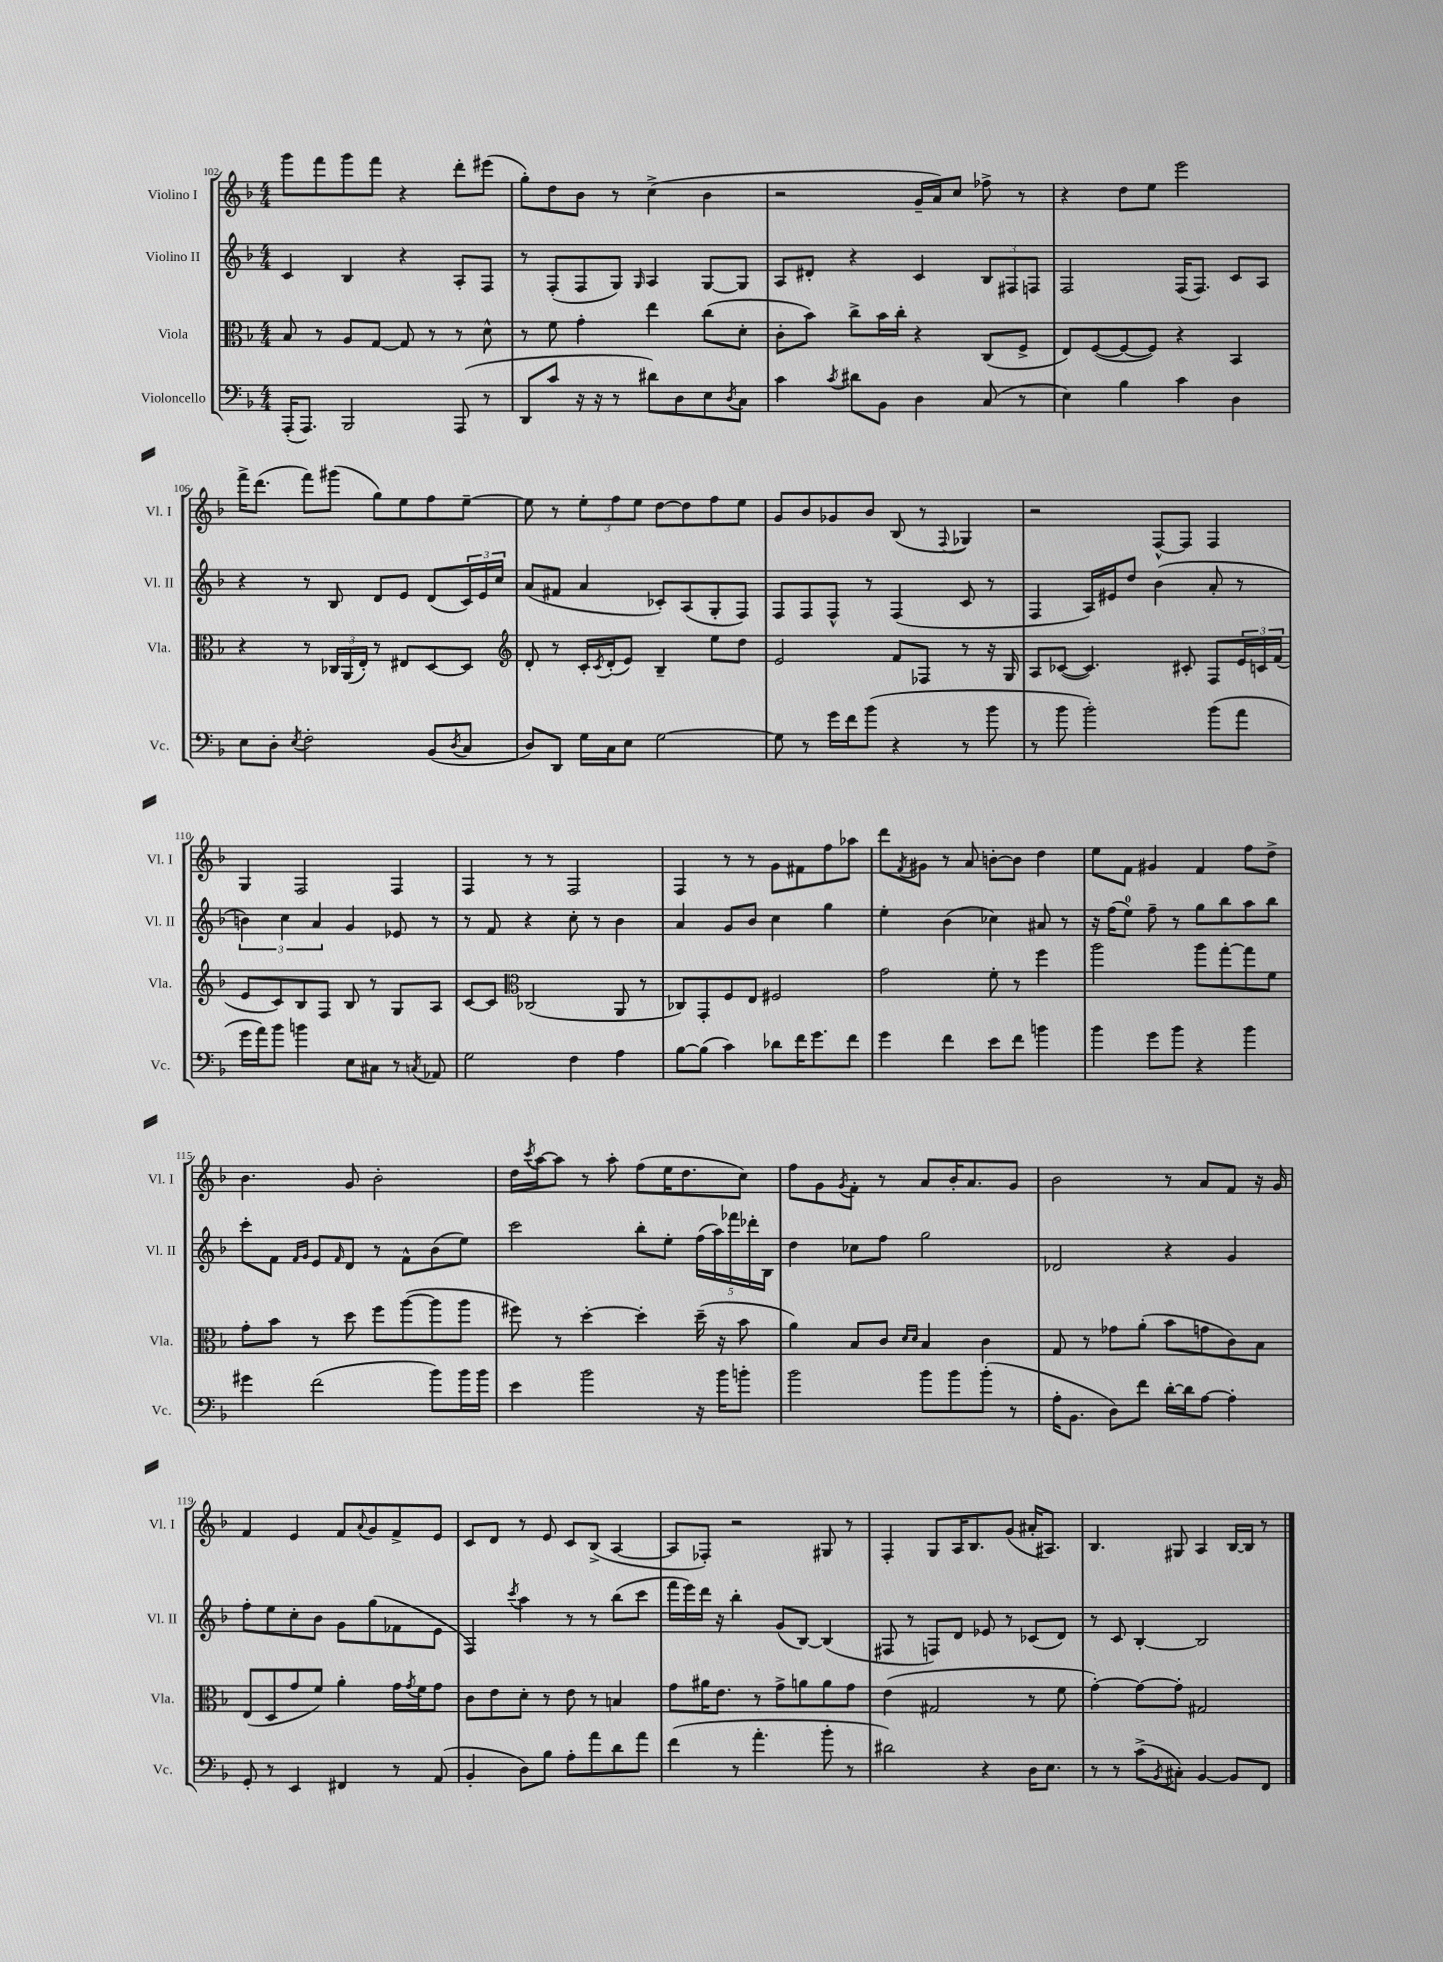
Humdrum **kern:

**kern	**kern	**kern	**kern
*part4	*part3	*part2	*part1
*staff4	*staff3	*staff2	*staff1
*I"Violoncello	*I"Viola	*I"Violino II	*I"Violino I
*I'Vc.	*I'Vla.	*I'Vl. II	*I'Vl. I
*clefF4	*clefC3	*clefG2	*clefG2
*k[b-]	*k[b-]	*k[b-]	*k[b-]
*M4/4	*M4/4	*M4/4	*M4/4
=102	=102	=102	=102
(16AAA'/KL	8B-/	4c/	8ggg\L
8.AAA/J)	.	.	.
.	8r	.	8fff\
2BBB-/	8A/L	4B-/	8ggg\
.	[8G/J	.	8fff\J
.	8G/]	4r	4r
.	8r	.	.
(8AAA/	8r	8A'/L	8ddd'\L
8r	8d^^\	8F/J	(8eee#X\J
=103	=103	=103	=103
8DD/L	8r	8r	8gg'\L)
8c/J	8f\	(8F'/L	8dd\
16r	4g'\	8F/	8b-\J
16r	.	.	.
8r	.	8G/J)	8r
.	.	16qqG/	.
8d#X\L)	4ee\	4A/	(4cc^\
8D\	.	.	.
8E\	(8cc\L	[8G/L	4b-\
8qD/	.	.	.
8C\J	8d'\J	8G/J]	.
=104	=104	=104	=104
4c\	8c'\L	8A/L	2r
.	8b-\J)	8d#X'/J	.
8qc/	.	.	.
8d#X\L	8cc^\L	4r	.
8BB-\J	16b-\L	.	.
.	16cc'\JJ	.	.
4D\	4r	4c/	16g~/LL
.	.	.	16a/J)
.	.	.	8cc/J
(8C/	(8C/L	12B-/L	8ff-X^\
.	.	12F#X/	.
8r	8F^/J	.	8r
.	.	12Fn/J	.
=105	=105	=105	=105
4E\)	8E/L)	2F/	4r
.	([8F/	.	.
4B-\	8F/_	.	8dd\L
.	8F/J])	.	8ee\J
4c\	4r	(16F/KL	2eee\
.	.	8.F/J)	.
4D\	4BB-/	8c/L	.
.	.	8A/J	.
!!LO:LB:g=z
=106	=106	=106	=106
8E\L	4r	4r	16fff^\KL
.	.	.	(8.ddd\J
8D'\J	.	.	.
8qE/	.	.	.
2F'\	8r	8r	8fff\L)
.	24C-X/LL	8B-/	(8ggg#X\J
.	(24AA/	.	.
.	24E'/JJ)	.	.
.	8r	8d/L	8gg\L)
.	8E#X/L	8e/J	8ee\
(8BB-/L	[8D/	(8d/L	8ff\
8qD/	.	.	.
8C/J	8D/J]	24c/L)	[8ee~\J
.	.	24e/	.
.	.	24cc/JJ	.
=107	=107	=107	=107
*	*clefG2	*	*
8D/L)	8d'/	(8a/L	8ee\]
8DD/J	8r	8f#X/J	8r
16G\LL	16c'/LL	4a/	12ee'\L
.	8qc/	.	.
16C\J	(16d'/J	.	.
.	.	.	12ff\
8E\J	8e/J)	.	.
.	.	.	12ee\J
[2G\	4B-~/	8c-X'/L)	[8dd\L
.	.	(8A/	8dd\]
.	8ee\L	8G'/	8ff\
.	8dd\J	8F/J)	8ee\J
=108	=108	=108	=108
8G\]	2e/	8F/L	8g/L
8r	.	8F/	8b-/
16g\LL	.	8F^^/J	8g-X/
16f\J	.	.	.
(8b-\J	.	8r	8b-/J
4r	8f/L	(4F/	(8B-/
.	8F-X/J	.	8r
.	.	.	8qqF/
8r	8r	8c/	4G-X/)
8b-\	16r	8r	.
.	16G/	.	.
=109	=109	=109	=109
8r	8A/L	4F/	2r
8b-\	([8c-X/J	.	.
2b-'\)	4.c-/])	16A/LL)	.
.	.	16e#X/J	.
.	.	8dd/J	.
.	.	(4b-\	[8F^^/L
.	8c#X'/	.	8F/J]
(8b-\L	8F/L	8a'/	4F/
8a\J	24e/L	8r	.
.	24cn/	.	.
.	(24f/JJ	.	.
!!LO:LB:g=z
=110	=110	=110	=110
16g\LL	8e/L	6bn\)	4G/
16a\J)	.	.	.
8b-\J	8c/)	.	.
.	.	6cc\	.
4bn\	8B-/	.	2F/
.	.	6a/	.
.	8F/J	.	.
8E\L	8B-/	4g/	.
8C#X\J	8r	.	.
8r	8G/L	8e-X/	4F/
8qCn/	.	.	.
8AA-X/	8A/J	8r	.
=111	=111	=111	=111
2G\	[8c/L	8r	4F/
.	8c/J]	8f/	.
*	*clefC3	*	*
.	(2C-X/	4r	8r
.	.	.	8r
4F\	.	8cc'\	2F/
.	.	8r	.
4A\	8AA/	4b-\	.
.	8r	.	.
=112	=112	=112	=112
[8B-\L	8C-X/L)	4a/	4F/
(8B-\J]	8GG'/	.	.
4c\)	8F/	8g/L	8r
.	8E/J	8b-/J	8r
8d-X\L	2F#X/	4cc\	8g\L
16f\K	.	.	8f#X\
8.g\	.	.	.
.	.	4gg\	8ff\
8f\J	.	.	8aa-X\J
=113	=113	=113	=113
4g\	2g\	4ee'\	8ddd\L
.	.	.	8qf/
.	.	.	8g#X\J
4f\	.	(4b-\	8r
.	.	.	8a/
8e\L	8f'\	4cc-X\)	[8bn'\L
8f\J	8r	.	8b\J]
4bn\	4ff\	8a#X/	4dd\
.	.	8r	.
=114	=114	=114	=114
4b-\	2aa\	16r	8ee\L
.	.	(16ff\KL	.
.	.	8ee\J)	8f\J
8g\L	.	8ff~\	4g#X/
8b-\J	.	8r	.
4r	8aa\L	8gg\L	4f/
.	[8gg'\	8bb-\	.
4b-\	8gg\]	8aa\	8ff\L
.	8f\J	8bb-\J	8dd^\J
!!LO:LB:g=z
=115	=115	=115	=115
4g#X\	8g'\L	8ccc'\L	4.b-\
.	8b-\J	8f\J	.
.	.	16qqf/LL	.
.	.	16qqg/JJ	.
(2f\	8r	8e/L	.
.	.	16qqf/	.
.	8dd\	8d/J	8g/
.	8ff\L	8r	2b-'\
.	([8aa\	8f^^\L	.
8b-\L)	8aa\]	(8b-\	.
16b-\L	8aa\J	8ee\J)	.
16b-\JJ	.	.	.
=116	=116	=116	=116
4e\	8ff#X\)	2ccc\	16dd\LL
.	.	.	8qccc/
.	.	.	[16aa\J
.	8r	.	8aa\J]
2b-\	[4dd'\	.	8r
.	.	.	8aa'\
.	4dd'\]	8bb-'\L	(8ff\L
.	.	8ee'\J	16ee\K
.	.	.	8.dd\
16r	(16dd~\	(20ff\LL	.
.	.	20aa\)	.
16b-\KL	16r	.	.
.	.	20fff-X\	.
8bn'\J	8b-\	.	8cc\J)
.	.	20ddd-X'\	.
.	.	20B-\JJ	.
=117	=117	=117	=117
2b-\	4a\)	4dd\	8ff\L
.	.	.	8g\
.	.	.	8qg/
.	8B-/L	8cc-X\L	8f'\J
.	8c/J	8ff\J	8r
.	16qqd/LL	.	.
.	16qqd/JJ	.	.
8b-\L	4B-/	2gg\	8a/L
8b-\	.	.	16b-'/K
.	.	.	8.a/
(8b-'\J	4c\	.	.
8r	.	.	8g/J
=118	=118	=118	=118
16A'\KL	8G/	2d-X/	2b-\
8.BB-\J	.	.	.
.	8r	.	.
8D\L)	8g-X\L	.	.
8f\J	(8a'\J	.	.
[16d'\LL	8b-\L	4r	8r
16d\J]	.	.	.
[8A\J	8gn\	.	8a/L
4A'\]	8c\)	4g/	8f/J
.	8B-\J	.	16r
.	.	.	16g/
!!LO:LB:g=z
=119	=119	=119	=119
8GG'/	(8E/L	8ff'\L	4f/
8r	8D/	8ee\	.
4EE/	8g/	8cc'\	4e/
.	8f/J)	8b-\J	.
4FF#X/	4a'\	8g\L	8f/L
.	.	.	8qqa/
.	.	(8gg\	8g/
8r	16g\LL	8f-X\	8f^/
.	8qg/	.	.
.	16f\J	.	.
(8AA/	8g\J	8e\J	8e/J
=120	=120	=120	=120
4BB-'/	8c\L	4F/)	8c/L
.	8e\	.	8d/J
.	.	8qccc/	.
8D\L)	8d'\J	4aa\	8r
8B-\J	8r	.	8e/
8A'\L	8e\	8r	8c/L
8a\	8r	8r	(8B-^/J
8d\	4Bn/	(8bb-\L	[4A/
8a\J	.	8ccc\J	.
=121	=121	=121	=121
(4f\	8g\L	16fff\LL	8A/L]
.	.	16eee\)	.
.	16a#X\K	16ddd\JJ	8F-X'/J)
.	8.e\J	16r	.
8r	.	4bb-'\	2r
4.a'\	8r	.	.
.	8g^\L	(8g/L	.
.	8an\	[8B-/J)	.
8b-'\	8a\	(4B-/]	8G#X/
8r	8g\J	.	8r
=122	=122	=122	=122
2d#X\)	(4e\	8F#X/	4F'/
.	.	8r	.
.	2G#X/	8Fn/L)	8G/L
.	.	8d/J	16A/K
.	.	.	8.B-/
4r	.	8e-X/	.
.	.	8r	(8g/J
16D\KL	8r	(8c-X/L	16a#X'/KL
8.E\J	.	.	8.A#X/J)
.	8f\	8d/J)	.
=123	=123	=123	=123
8r	[4g'\)	8r	4.B-/
8r	.	8c/	.
(8c^\L	8g\L_	[4B-'/	.
8qBB-/	.	.	.
8C#X'\J)	8g'\J]	.	8G#X/
[4BB-/	2G#X/	2B-/]	4A/
8BB-/L]	.	.	[16B-/LL
.	.	.	16B-/JJ]
8FF/J	.	.	8r
==	==	==	==
*-	*-	*-	*-
